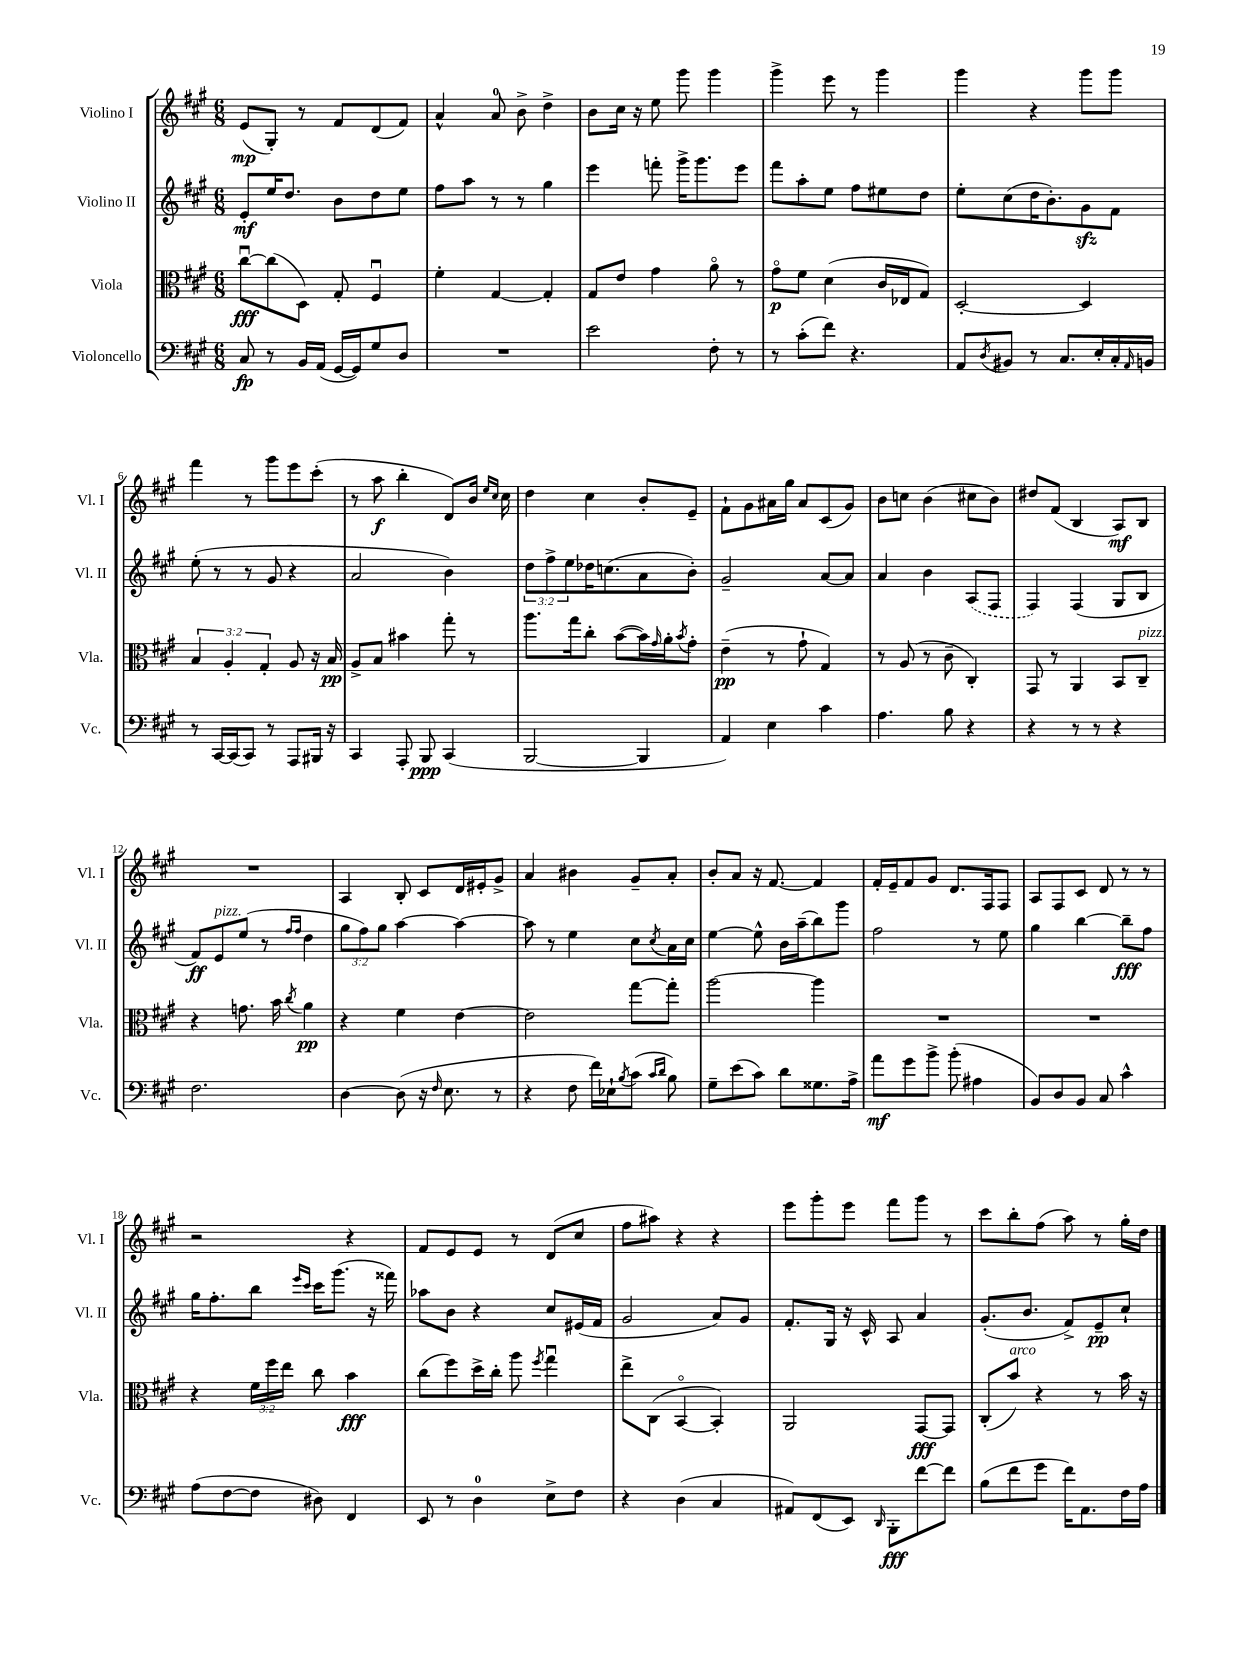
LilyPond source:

<<
\new StaffGroup <<
\new Staff = "s0" \with { instrumentName = "Violino I" shortInstrumentName = "Vl. I" } {
    \clef treble \key a \major \numericTimeSignature \time 6/8
    e'8\mp( gis8-.) r8 fis'8 d'8( fis'8) |
    a'4-^ a'8-0 b'8-> d''4-> |
    b'8 cis''16 r16 e''8 gis'''8 gis'''4 |
    gis'''4-> e'''8 r8 gis'''4 |
    gis'''4 r4 gis'''8 gis'''8 |
    fis'''4 r8 gis'''8 e'''8 cis'''8-.( |
    r8 a''8\f b''4-. d'8) b'16 \grace { e''16 cis''16 } cis''16 |
    d''4 cis''4 b'8-. e'8-- |
    fis'8-! gis'8 ais'16 gis''16 ais'8 cis'8( gis'8) |
    b'8 c''8 b'4( cis''8 b'8) |
    dis''8 fis'8( b4 a8\mf) b8 |
    R2. |
    a4 b8-. cis'8 d'16 eis'16-. gis'8-> |
    a'4 bis'4 gis'8-- a'8-. |
    b'8-. a'8 r16 fis'8.~ fis'4 |
    fis'16-. e'16-- fis'8 gis'8 d'8. fis16 fis8 |
    a8 fis8 cis'8 d'8 r8 r8 |
    r2 r4 |
    fis'8 e'8 e'8 r8 d'8( cis''8 |
    fis''8 ais''8) r4 r4 |
    e'''8 gis'''8-. e'''8 fis'''8 gis'''8 r8 |
    cis'''8 b''8-. fis''8( a''8) r8 gis''16-. d''16 \bar "|." |
}
\new Staff = "s1" \with { instrumentName = "Violino II" shortInstrumentName = "Vl. II" } {
    \clef treble \key a \major \numericTimeSignature \time 6/8 \override Staff.TupletNumber.text = #tuplet-number::calc-fraction-text
    e'8-.\mf e''16 d''8. b'8 d''8 e''8 |
    fis''8 a''8 r8 r8 gis''4 |
    e'''4 f'''8-. gis'''16-> gis'''8. e'''8 |
    fis'''8 a''8-. e''8 fis''8 eis''8 d''8 |
    e''8-. cis''8( d''16 b'8.-.) gis'8\sfz fis'8 |
    e''8-.( r8 r8 gis'8 r4 |
    a'2 b'4) |
    \tuplet 3/2 { d''8 fis''8-> e''8 } des''16 c''8.( a'8 b'8-.) |
    gis'2-- a'8~ a'8 |
    a'4 b'4 \once \slurDashed a8( fis8 |
    fis4) fis4( gis8 b8 |
    fis'8\ff) e'8^\markup { \italic "pizz." } e''8( r8 \grace { fis''16 fis''16 } d''4 |
    \tuplet 3/2 { gis''8 fis''8) gis''8 } a''4~ a''4~ |
    a''8 r8 e''4 cis''8 \acciaccatura { cis''8 } a'16 cis''16 |
    e''4~ e''8-^ b'16 a''16--( b''8) gis'''8 |
    fis''2 r8 e''8 |
    gis''4 b''4~ b''8--\fff fis''8 |
    gis''16 fis''8.-. b''8 \grace { e'''16 cis'''16 } cis'''16 gis'''8.( r16 fisis'''16) |
    aes''8 b'8 r4 cis''8 eis'16( fis'16 |
    gis'2 a'8) gis'8 |
    fis'8.-. gis16 r16 cis'16-^ a8 a'4 |
    gis'8.-.( b'8. fis'8->) e'8--\pp cis''8-! \bar "|." |
}
\new Staff = "s2" \with { instrumentName = "Viola" shortInstrumentName = "Vla." } {
    \clef alto \key a \major \numericTimeSignature \time 6/8 \override Staff.TupletNumber.text = #tuplet-number::calc-fraction-text
    cis''8~\downbow\fff cis''8( d8) gis8-. fis4\downbow |
    fis'4-. gis4~ gis4-. |
    gis8 e'8 gis'4 a'8\flageolet r8 |
    gis'8\flageolet\p fis'8 d'4( cis'16 ees16 gis8) |
    d2~-. d4 |
    \tuplet 3/2 { b4 a4-. gis4-. } a8 r16 b16\pp |
    a8-> b8 bis'4 gis''8-. r8 |
    a''8. gis''16 cis''8-. b'8~( b'16) \grace { gis'16 } a'16-. \acciaccatura { b'8 } gis'8-. |
    e'4--\pp( r8 gis'8-! gis4) |
    r8 a8( r8 cis'8-- cis4-.) |
    gis,8 r8 a,4 b,8 cis8--^\markup { \italic "pizz." } |
    r4 g'8. b'16 \acciaccatura { cis''8 } a'4\pp |
    r4 fis'4 e'4~ |
    e'2 gis''8~ gis''8-. |
    a''2~ a''4 |
    R2. |
    R2. |
    r4 \tuplet 3/2 { fis'16 fis''16 e''16 } cis''8 b'4\fff |
    cis''8( fis''8) d''16-> cis''16-. a''8 \acciaccatura { fis''8 } gis''4\downbow |
    e''8-> cis8( b,4~\flageolet b,4-.) |
    a,2 gis,8~\fff gis,8 |
    cis8-.( b'8^\markup { \italic "arco" }) r4 r8 b'16 r16 \bar "|." |
}
\new Staff = "s3" \with { instrumentName = "Violoncello" shortInstrumentName = "Vc." } {
    \clef bass \key a \major \numericTimeSignature \time 6/8
    cis8\fp r8 b,16 a,16( gis,16~ gis,16) gis8 d8 |
    R2. |
    e'2 fis8-. r8 |
    r8 cis'8-.( fis'8) r4. |
    a,8 \acciaccatura { d8 } bis,8 r8 cis8. e16-. cis16-. \grace { a,16 } b,16 |
    r8 cis,16~ cis,16( cis,8) r8 a,,8 bis,,16 r16 |
    cis,4 a,,8-. b,,8\ppp cis,4( |
    b,,2~ b,,4 |
    a,4) e4 cis'4 |
    a4. b8 r4 |
    r4 r8 r8 r4 |
    fis2. |
    d4~ d8( r16 \grace { fis16 } e8. r8 |
    r4 fis8 fis'16) ees16-! \acciaccatura { b8 } cis'8( \grace { cis'16 d'16 } b8) |
    gis8-- e'8( cis'8) d'8 gisis8. a16-> |
    a'8\mf gis'8 b'8-> b'8-.( ais4 |
    b,8) d8 b,8 cis8 cis'4-^ |
    a8( fis8~ fis8 dis8) fis,4 |
    e,8 r8 d4-0 e8-> fis8 |
    r4 d4( cis4 |
    ais,8) fis,8( e,8) \grace { d,16 } b,,8-.\fff fis'8~ fis'8 |
    b8( fis'8 gis'8 fis'16) a,8. fis16 a16 \bar "|." |
}
>>
>>
